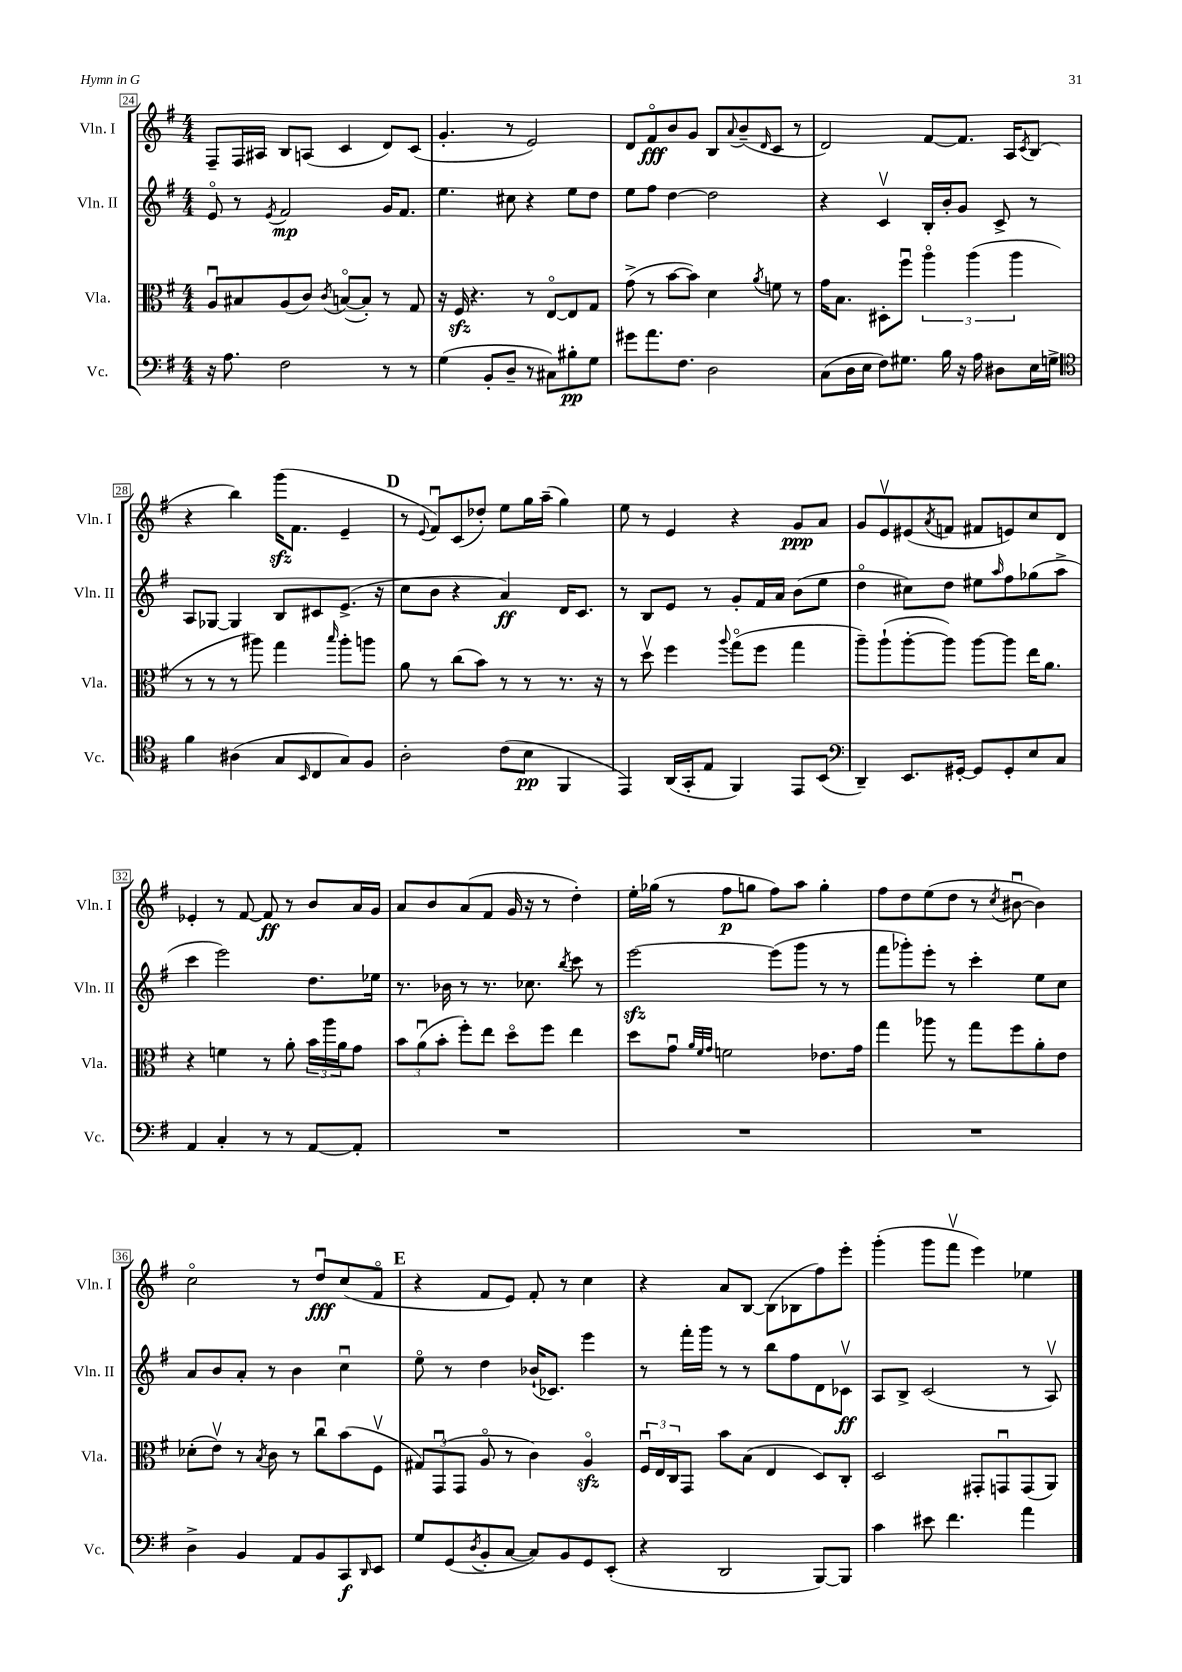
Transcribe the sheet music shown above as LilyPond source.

<<
\new StaffGroup <<
\new Staff = "s0" \with { instrumentName = "Vln. I" shortInstrumentName = "Vln. I" } {
    \clef treble \key g \major \numericTimeSignature \time 4/4
    fis8-- fis16 ais16 b8 a8( c'4 d'8) c'8( |
    g'4.-. r8 e'2) |
    d'8 fis'8\flageolet\fff b'8 g'8 b8 \appoggiatura { a'8 } b'8--( \grace { d'16 } c'8 r8 |
    d'2) fis'8~ fis'8. a16 \acciaccatura { c'8 } b8( |
    r4 b''4) g'''16\sfz( fis'8. e'4-- |
    \mark \markup { \bold "D" } r8 \appoggiatura { e'8 } fis'8\downbow) c'8( des''8-.) e''8 g''16 a''16--( g''4) |
    e''8 r8 e'4 r4 g'8\ppp a'8 |
    g'8 e'8\upbow eis'8( \acciaccatura { a'8 } f'8 fis'8 e'8) c''8 d'8 |
    ees'4-. r8 fis'8~ fis'8\ff r8 b'8 a'16 g'16 |
    a'8 b'8 a'8( fis'8 g'16 r16 r8 d''4-.) |
    e''16-. ges''16( r8 fis''8\p g''8 fis''8) a''8 g''4-. |
    fis''8 d''8 e''8( d''8 r8 \acciaccatura { c''8 } bis'8~\downbow bis'4) |
    c''2\flageolet r8 d''8\downbow\fff c''8( fis'8\flageolet |
    \mark \markup { \bold "E" } r4 fis'8 e'8) fis'8-. r8 c''4 |
    r4 a'8 b8~ b8( bes8 fis''8) e'''8-. |
    g'''4-.( g'''8 fis'''8\upbow e'''4) ees''4 \bar "|." |
}
\new Staff = "s1" \with { instrumentName = "Vln. II" shortInstrumentName = "Vln. II" } {
    \clef treble \key g \major \numericTimeSignature \time 4/4
    e'8\flageolet r8 \acciaccatura { e'8 } fis'2\mp g'16 fis'8. |
    e''4. cis''8 r4 e''8 d''8 |
    e''8 fis''8 d''4~ d''2 |
    r4 c'4\upbow b16-. b'16-. g'8 c'8-> r8 |
    a8 ges8~ ges4 b8 cis'8 e'8.->( r16 |
    \mark \markup { \bold "D" } c''8 b'8 r4 a'4\ff) d'16 c'8. |
    r8 b8 e'8 r8 g'8-. fis'16 a'16 b'8( e''8 |
    d''4\flageolet cis''8) d''8 eis''8 \grace { a''16 } fis''8 ges''8( a''8-> |
    c'''4 e'''2) d''8. ees''16 |
    r8. bes'16 r8 r8. ces''8. \acciaccatura { b''8 } c'''8 r8 |
    e'''2~\sfz e'''8( g'''8 r8 r8 |
    fis'''8 ges'''8-.) e'''8-. r8 c'''4-. e''8 c''8 |
    a'8 b'8 a'8-. r8 b'4 c''4\downbow |
    \mark \markup { \bold "E" } e''8\flageolet r8 d''4 bes'16-!( ces'8.) e'''4 |
    r8 fis'''16-. g'''16 r8 r8 b''8 fis''8 d'8 ces'8\upbow\ff |
    a8 b8-> c'2( r8 a8\upbow) \bar "|." |
}
\new Staff = "s2" \with { instrumentName = "Vla." shortInstrumentName = "Vla." } {
    \clef alto \key g \major \numericTimeSignature \time 4/4
    a8\downbow bis8 a8( c'8) \acciaccatura { c'8 } b8~\flageolet( b8-.) r8 g8 |
    r16 fis16\sfz r4. r8 e8~\flageolet e8 g8 |
    g'8->( r8 b'8~ b'8) d'4 \acciaccatura { a'8 } f'8 r8 |
    g'16 b8. dis8-. fis''8\downbow \tuplet 3/2 { a''4\flageolet a''4( a''4 } |
    r8 r8 r8 ais''8) g''4 \grace { b''16 } ais''8-. a''8 |
    \mark \markup { \bold "D" } a'8 r8 c''8( b'8) r8 r8 r8. r16 |
    r8 d''8\upbow fis''4 \appoggiatura { a''8 } g''8\flageolet( fis''8 g''4 |
    a''8--) a''8-!( a''8~-. a''8) a''8~ a''8 e''16 a'8. |
    r4 f'4 r8 a'8-. \tuplet 3/2 { b'16 a''16 a'16 } g'8 |
    \tuplet 3/2 { b'8 a'8\downbow( b'8-. } fis''8-.) e''8 d''8\flageolet fis''8 e''4 |
    d''8 g'8\downbow \grace { a'32 fis'32 g'32 } f'2 ees'8. g'16 |
    g''4 aes''8 r8 g''8 fis''8 a'8-. e'8 |
    des'8-.( e'8\upbow) r8 \acciaccatura { b8 } c'8 r8 c''8\downbow b'8( fis8\upbow |
    \mark \markup { \bold "E" } \tuplet 3/2 { gis8) g,8\downbow( g,8 } a8\flageolet r8 c'4) a4\flageolet\sfz |
    \tuplet 3/2 { fis16\downbow e16 c16 } g,8 b'8 b8( e4 d8) c8-. |
    d2 gis,8-. g,8\downbow g,8( a,8) \bar "|." |
}
\new Staff = "s3" \with { instrumentName = "Vc." shortInstrumentName = "Vc." } {
    \clef bass \key g \major \numericTimeSignature \time 4/4
    r16 a8. fis2 r8 r8 |
    g4( b,8-. d8-- r8 cis8) bis8-.\pp g8 |
    gis'8 a'8. fis8. d2 |
    c8( d16 e16 fis8) gis8. b16 r16 a16 dis8 e16 g16-> |
    \clef tenor fis'4 ais4( g8 \grace { b,16 } c8 g8) fis8 |
    \mark \markup { \bold "D" } a2-. c'8( b8\pp fis,4 |
    e,4) a,16( g,16-. e8 fis,4) e,8 b,8( |
    \clef bass d,4--) e,8. gis,16~-. gis,8 gis,8-. e8 c8 |
    a,4 c4-. r8 r8 a,8~ a,8-. |
    R1 |
    R1 |
    R1 |
    d4-> b,4 a,8 b,8 c,8\f \grace { d,16 } e,8 |
    \mark \markup { \bold "E" } g8 g,8( \acciaccatura { d8 } b,8-. c8~ c8) b,8 g,8 e,8-.( |
    r4 d,2 b,,8~) b,,8 |
    c'4 eis'8 fis'4. a'4 \bar "|." |
}
>>
>>
\layout { \context { \Score currentBarNumber = #24 \override BarNumber.stencil = #(make-stencil-boxer 0.1 0.3 ly:text-interface::print) } }
